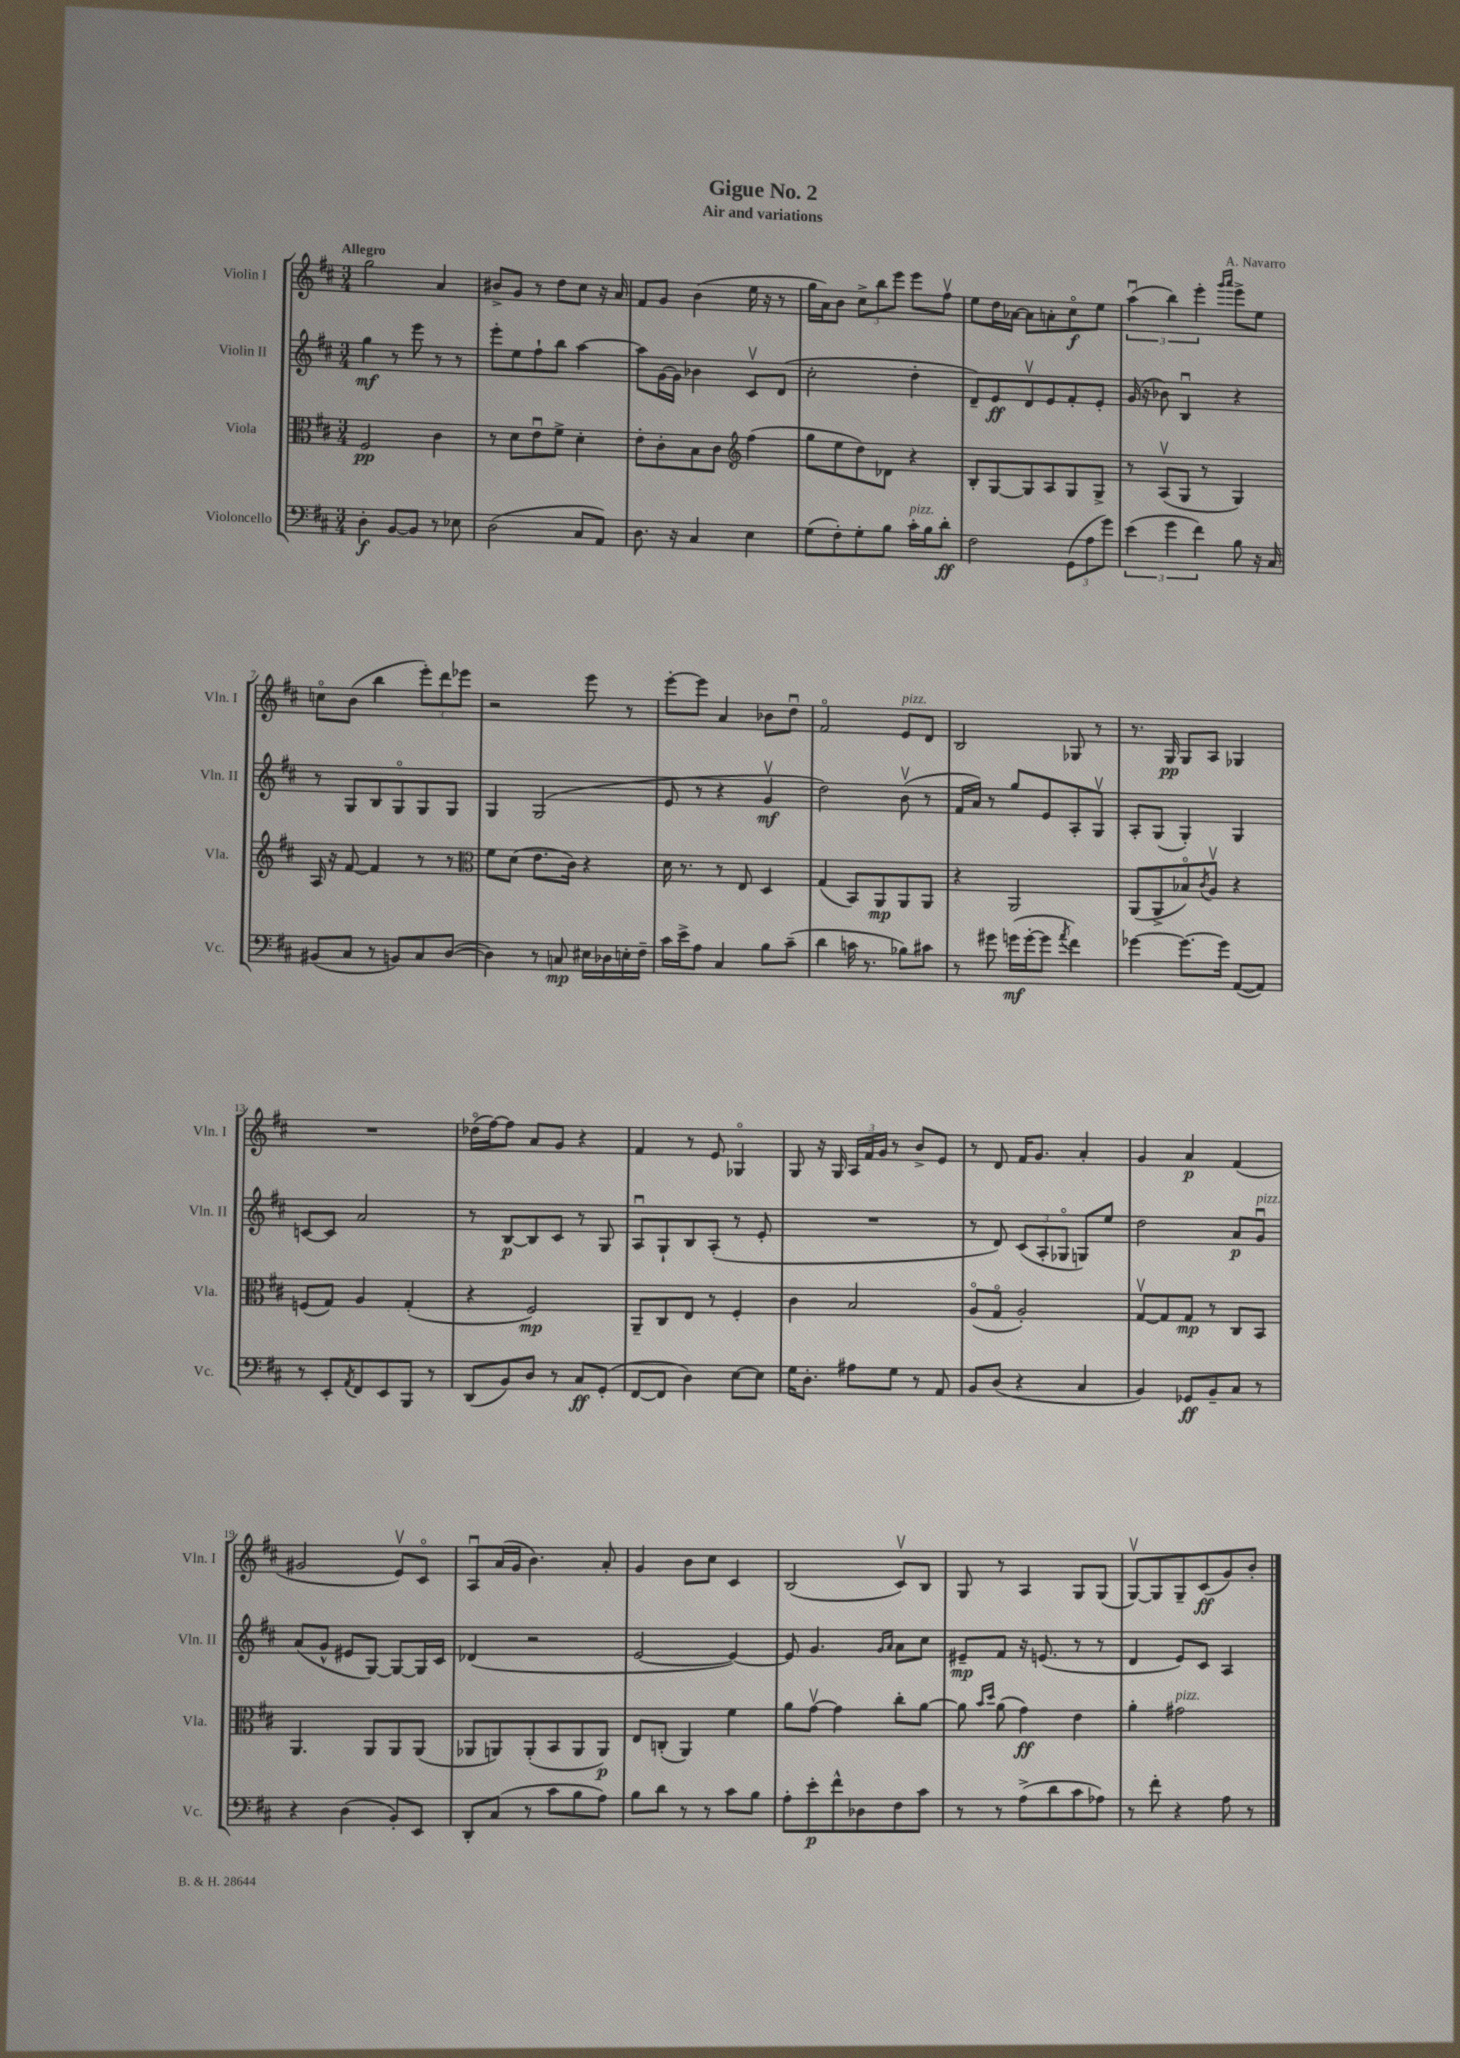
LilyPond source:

\header { title = "Gigue No. 2" composer = "A. Navarro" subtitle = "Air and variations" }
<<
\new StaffGroup <<
\new Staff = "s0" \with { instrumentName = "Violin I" shortInstrumentName = "Vln. I" } {
    \clef treble \key d \major \numericTimeSignature \time 3/4 \tempo "Allegro"
    g''2 a'4 |
    bis'8-> g'8 r8 d''8 cis''8 r16 a'16 |
    fis'8 g'8 b'4( e''16 r16 r8 |
    g''16 a'16) b'8 \tuplet 3/2 { cis''8-> b''8 e'''8 } e'''8 fis''8\upbow |
    e''8 d''16 aes'16~ aes'8 a'8-. cis''8\flageolet\f e''8 |
    \tuplet 3/2 { a''4\downbow( b''4) e'''4-. } \grace { g'''16 a'''16 } e'''8-> e''8 |
    c''8\flageolet b'8( b''4 \tuplet 3/2 { e'''8-.) d'''8 ees'''8 } |
    r2 e'''8 r8 |
    e'''8~-. e'''8 a'4 bes'8 d''8\downbow |
    fis'2\flageolet e'8^\markup { \italic "pizz." } d'8 |
    b2 ges8 r8 |
    r8. g16\pp g8 a8 ges4 |
    R2. |
    des''16\flageolet( fis''16~) fis''8 a'8 g'8 r4 |
    fis'4 r8 e'8 ges4\flageolet |
    g8 r16 g16 \tuplet 3/2 { a16 fis'16 g'16 } r8 b'8-> e'8 |
    r8 d'8 fis'16 g'8. a'4-. |
    g'4 a'4\p fis'4( |
    gis'2 e'8\upbow) cis'8\flageolet |
    a8\downbow a'16( g'16 b'4.) a'8-. |
    g'4 b'8 cis''8 cis'4 |
    b2( cis'8\upbow) b8 |
    g8 r8 a4 g8 g8( |
    g8~\upbow) g8 g8-- cis'8\ff( g'8) b'8-. \bar "|." |
}
\new Staff = "s1" \with { instrumentName = "Violin II" shortInstrumentName = "Vln. II" } {
    \clef treble \key d \major \numericTimeSignature \time 3/4
    g''4\mf r8 e'''8 r8 r8 |
    e'''8-. e''8 fis''8-! b''8 a''4~ |
    a''8 g'16~ g'16 bes'4 cis'8\upbow d'8( |
    cis''2-. d''4-. |
    d'8--) e'8\ff d'8\upbow e'8 fis'8-. e'8-. |
    g'16( r16 bes'8) b4\downbow r4 |
    r8 g8 b8 g8\flageolet g8 g8 |
    g4 g2( |
    e'8 r8 r4 g'4\upbow\mf |
    d''2) b'8\upbow( r8 |
    fis'16 a'16) r8 g''8 e'8 a8-. g8\upbow |
    a8-. g8( g4-.) g4 |
    c'8~ c'8 a'2 |
    r8 b8~\p b8 cis'8 r8 g8 |
    a8\downbow g8-! b8 a8-.( r8 e'8-. |
    R2. |
    r8 d'8) \tuplet 3/2 { cis'8( a8-. ges8\flageolet } g8) e''8 |
    d''2 a'8\p g'8\downbow^\markup { \italic "pizz." } |
    a'8( g'8-^ eis'8 g8~) g8~ g16 cis'16 |
    des'4( r2 |
    e'2~ e'4~) |
    e'8 g'4. \grace { g'16 a'16 } a'8 cis''8 |
    eis'8--\mp fis'8 r16 e'8.( r8 r8 |
    d'4 e'8) cis'8 a4 \bar "|." |
}
\new Staff = "s2" \with { instrumentName = "Viola" shortInstrumentName = "Vla." } {
    \clef alto \key d \major \numericTimeSignature \time 3/4
    fis2\pp cis'4 |
    r8 d'8 e'8\downbow fis'8-> d'4-. |
    e'8-. cis'8-. b8 cis'8 \clef treble fis''4( |
    g''8 e''8 d''8) des'8 r4 |
    b8-. g8~ g8 a8 g8 g8-> |
    r8 a8\upbow( g8 r8 g4) |
    a16 r16 fis'8~ fis'4 r8 r8 |
    \clef alto fis'8 d'8( e'8. cis'16) r4 |
    d'16 r8. r8 e8 d4 |
    g4( b,8) a,8\mp a,8 a,8 |
    r4 a,2 |
    a,8( a,8-> bes8\flageolet) \acciaccatura { cis'8 } a8\upbow r4 |
    f8( g8) a4 g4-.( |
    r4 fis2\mp) |
    a,8-- cis8 e8 r8 fis4-. |
    cis'4 b2 |
    a8\flageolet( g8\flageolet a2-.) |
    g8~\upbow g8 g8\mp r8 cis8 b,8 |
    a,4. a,8 a,8 a,8( |
    aes,8 a,8) a,8-.( b,8 a,8 a,8\p) |
    e8 c8-.( a,4) fis'4 |
    a'8 g'8~\upbow g'4 cis''8-. a'8~ |
    a'8 \grace { b'16 d''16 } a'8( g'4\ff) e'4 |
    a'4-. gis'2^\markup { \italic "pizz." } \bar "|." |
}
\new Staff = "s3" \with { instrumentName = "Violoncello" shortInstrumentName = "Vc." } {
    \clef bass \key d \major \numericTimeSignature \time 3/4
    d4-.\f b,8~ b,8 r8 ees8 |
    d2( cis8 a,8) |
    d8. r16 cis4 e4 |
    g8( fis8-.) g8-. b8 cis'16-.^\markup { \italic "pizz." } b16 d'8-.\ff |
    fis2 \tuplet 3/2 { g,8( a8 g'8) } |
    \tuplet 3/2 { e'4( g'4 fis'4) } b8 r16 cis16 |
    bis,8( cis8 r8 b,8) cis8 d8~( |
    d4) r8 c8\mp eis16 des16 e16-. fis16-- |
    cis'16 e'16-> a8 cis4 b8 cis'8--( |
    d'4 c'16 r8. bes8) cis'8 |
    r8 gis'8 g'16\mf( g'16~-. g'8 \acciaccatura { a'8 } fis'4) |
    ges'4~ ges'8.~ ges'16 a,8~( a,8) |
    r8 e,8-. \acciaccatura { a,8 } fis,8 e,8 b,,8 r8 |
    d,8( b,8) d8 r8 cis8\ff g,8-.( |
    fis,8~ fis,8 d4) e8~ e8 |
    g16 d8.-. ais8 g8 r8 a,8 |
    b,8 d8( r4 cis4 |
    b,4) ges,8\ff b,8-- cis8 r8 |
    r4 d4( b,8-.) e,8 |
    d,8-. cis8( r8 cis'8 b8 a8) |
    b8 d'8 r8 r8 cis'8 b8 |
    a8-. e'8-.\p fis'8-^ des8 fis8 cis'8 |
    r8 r8 a8->( d'8 cis'8 aes8) |
    r8 fis'8-. r4 a8 r8 \bar "|." |
}
>>
>>
